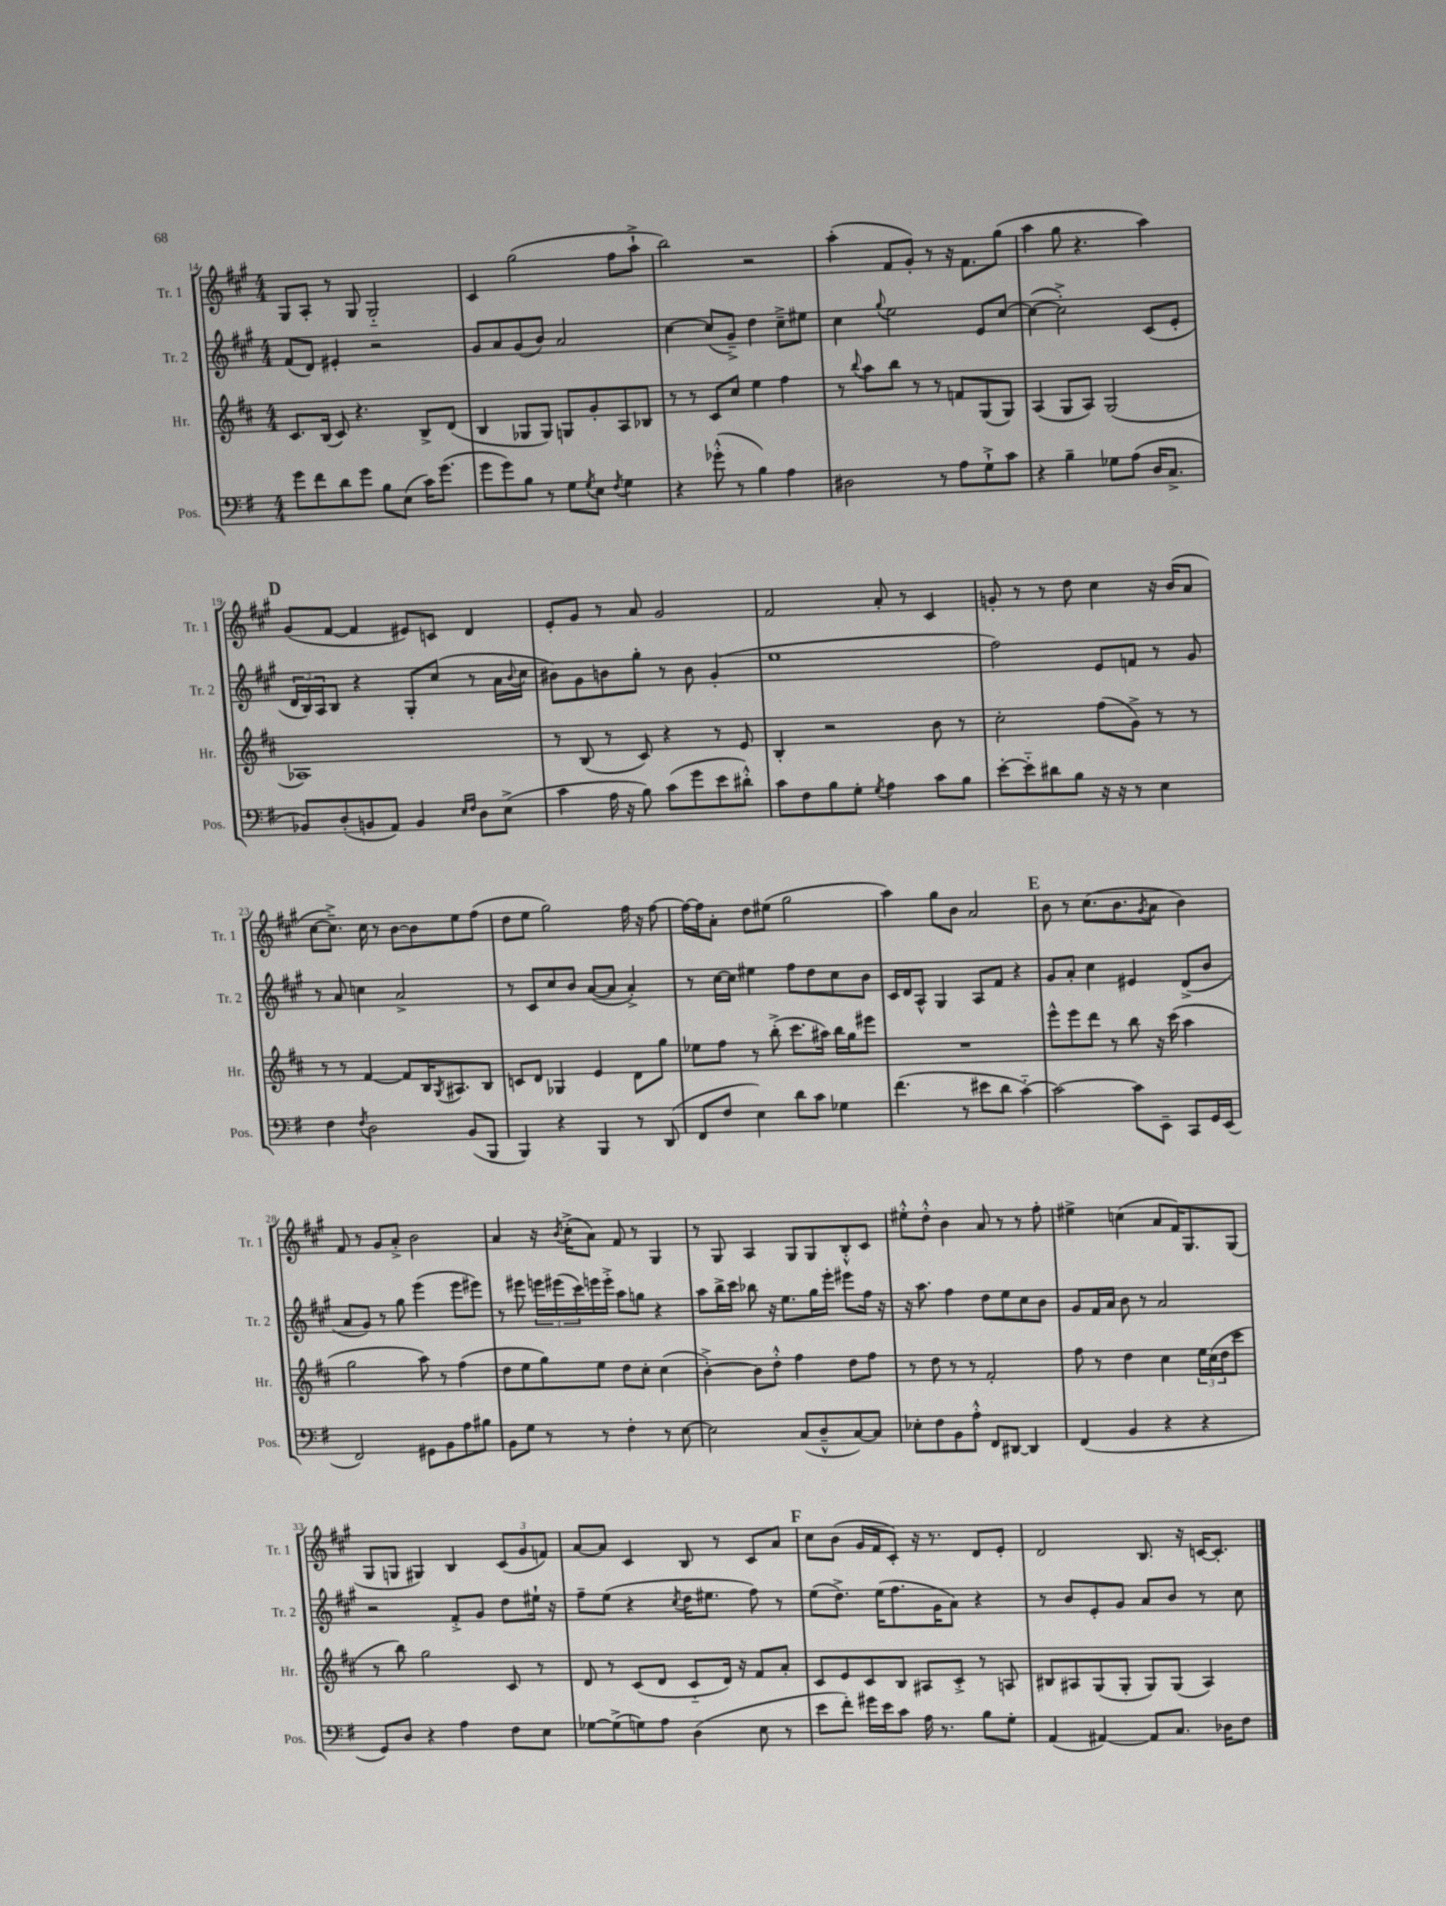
<<
\new StaffGroup <<
\new Staff = "s0" \with { instrumentName = "Tr. 1" shortInstrumentName = "Tr. 1" } {
    \clef treble \key a \major \numericTimeSignature \time 4/4
    gis8 a8-. r8 gis8 gis2-_ |
    cis'4 gis''2( fis''8 a''8-!-> |
    b''2) r2 |
    a''4-.( fis'8 gis'8-.) r8 r16 fis'8. gis''8( |
    a''4 gis''8 r4. a''4) |
    \mark \markup { \bold "D" } gis'8( fis'8~ fis'4 eis'8) c'8 d'4 |
    e'8-. gis'8 r8 a'8 gis'2 |
    fis'2 a'8-. r8 cis'4 |
    g'8-. r8 r8 d''8 cis''4 r16 b'16( a'8 |
    cis''8~ cis''8.--->) cis''16 r8 b'8~ b'8 e''8 fis''8( |
    d''8 e''8 gis''2) fis''16 r16 fis''8~ |
    fis''16~ fis''16 a'8-. d''8 eis''8( gis''2 |
    a''4) gis''8 b'8 a'2 |
    \mark \markup { \bold "E" } b'8 r8 cis''8.( b'8. \acciaccatura { gis'8 } a'8 b'4) |
    fis'8 r8 gis'8 a'8-.-> b'2 |
    a'4 r16 \acciaccatura { b'8 } cis''16-.->( a'8) fis'8 r8 gis4 |
    r8 gis8 a4 gis8 gis8 b8-.-^ cis'8 |
    eis''8-.-^ d''8-.-^ b'4 a'8 r8 r8 fis''8-. |
    eis''4-> c''4( a'8 fis'16) gis8. gis8( |
    gis8 g8 gis4) b4 \tuplet 3/2 { cis'8( gis'8 f'8) } |
    a'8~ a'8 cis'4 b8 r8 cis'8 a'8 |
    \mark \markup { \bold "F" } cis''8 b'8( gis'16 fis'16 cis'8-.) r16 r8. d'8 e'8-. |
    d'2 b8. r16 c'16~ c'8.-. \bar "|." |
}
\new Staff = "s1" \with { instrumentName = "Tr. 2" shortInstrumentName = "Tr. 2" } {
    \clef treble \key a \major \numericTimeSignature \time 4/4
    fis'8( d'8) eis'4-. r2 |
    gis'8 a'8 gis'8( b'8) a'2 |
    cis''4~ cis''8( gis'8--->) d''4 cis''8---> eis''8 |
    cis''4 \appoggiatura { gis''8 } e''2 e'8 cis''8~ |
    cis''4~( cis''2-.->) cis'8( e'8-. |
    \mark \markup { \bold "D" } \tuplet 3/2 { d'16 b16) a16 } b8 r4 gis8-. cis''8( r8 a'16 \appoggiatura { b'8 } cis''16 |
    bis'8) gis'8 b'8 gis''8-. r8 b'8 gis'4-.( |
    e''1 |
    fis''2) e'8 f'8 r8 gis'8 |
    r8 a'8 c''4 a'2-> |
    r8 cis'8 cis''8 b'8 a'8~( a'8 a'4-.->) |
    r8 cis''16~ cis''16 eis''4 fis''8 d''8 cis''8 b'8 |
    cis'16 d'16 a8-^ gis4 a8 fis'8 r4 |
    \mark \markup { \bold "E" } gis'8 a'8-. cis''4 eis'4 d'8->( b'8 |
    a'8 gis'8) r8 gis''8 e'''4( e'''8 eis'''8) |
    r8 eis'''8 \tuplet 3/2 { e'''16 eis'''16( cis'''16) } e'''16 e'''16-.-> a''8 g''8 r4 |
    a''8 b''16-> cis'''16 bes''8 r16 e''8. gis''16 e'''16-. eis'''8 fis''16 r16 |
    r16 a''8. fis''4 d''8 e''8 cis''8 b'8 |
    gis'8 fis'16 a'16 b'8 r8 a'2 |
    r2 fis'8-.-> gis'8 d''8 eis''16-! r16 |
    fis''8-- e''8( r4 \acciaccatura { cis''8 } d''16 eis''8. fis''8) r8 |
    \mark \markup { \bold "F" } e''8( d''8.->) e''16( fis''8. gis'16 a'8) r4 |
    r8 b'8 e'8-. gis'8 a'8 b'8 r8 cis''8 \bar "|." |
}
\new Staff = "s2" \with { instrumentName = "Hr." shortInstrumentName = "Hr." } {
    \clef treble \key d \major \numericTimeSignature \time 4/4
    cis'8. b16( cis'8) r4. b8-> d'8( |
    b4 ges8 ges8) g8 g'8-. a8 bes8 |
    r8 r8 cis'8 cis''8 e''4 fis''4 |
    r8 \appoggiatura { b''8 } a''8 b''8 r8 r8 f'8 g8( g8) |
    a4( g8 a8) g2( |
    \mark \markup { \bold "D" } aes1) |
    r8 b8( r8 cis'8) r4 r8 e'8 |
    b4-. r2 b'8 r8 |
    cis''2-. fis''8( g'8->) r8 r8 |
    r8 r8 fis'4~ fis'8 b16 \acciaccatura { g8 } ais8. b8 |
    c'8 d'8 ges4 e'4 d'8 g''8 |
    ees''8 fis''8 r8 b''8-.->( cis'''8. ais''16) b''16 g''16 eis'''8 |
    R1 |
    \mark \markup { \bold "E" } e'''8-^ e'''8 d'''8 r8 b''8 r16 cis'''16( a''4 |
    g''2 a''8) r8 fis''4( |
    d''8 e''8 g''8) e''8 d''8 cis''8-. cis''4( |
    b'4~-.->) b'8 d''8-.-^ fis''4 d''8 fis''8 |
    r8 d''8 r8 r8 fis'2-. |
    fis''8 r8 d''4 cis''4 \tuplet 3/2 { e''16 cis''16( d''16 } cis'''8 |
    r8 b''8) g''2 cis'8 r8 |
    d'8 r8 cis'8( d'8 cis'8-_ d'16) r16 fis'8 a'8-. |
    \mark \markup { \bold "F" } cis'8 e'8 cis'8 b8 ais8 cis'8-.-> r8 a8 |
    bis8 ais8 g8( g8-. g8) g8( ais4) \bar "|." |
}
\new Staff = "s3" \with { instrumentName = "Pos." shortInstrumentName = "Pos." } {
    \clef bass \key g \major \numericTimeSignature \time 4/4
    g'8 fis'8 d'8 g'8 b8 e8( c'16) g'8.( |
    g'8 g'8) b8 r8 g8 \acciaccatura { g8 } e8 \acciaccatura { fis8 } g4 |
    r4 ges'8-.-^( r8 b4) a4 |
    dis2 r8 a8 g8-!-> c'8 |
    r4 b4-- ges8 a8( d16 c8.-> |
    \mark \markup { \bold "D" } bes,8) d8-.( b,8 a,8) b,4 \grace { e16 fis16 } d8 e8->( |
    c'4 a16 r16 b8) c'8( g'8 e'8 dis'8-.-^) |
    c'8 fis8 b8 g8-. \acciaccatura { g8 } a4 c'8 b8 |
    e'8~-. e'8-_ dis'8 b8 r16 r16 r8 e4 |
    fis4 \acciaccatura { fis8 } d2 b,8( b,,8 |
    b,,4) r4 b,,4 r8 d,8( |
    fis,8 fis8 e4) d'8 c'8 ges4 |
    fis'4.( r8 eis'8 d'8 c'4~-_) |
    \mark \markup { \bold "E" } c'2~ c'8 e,8-- c,8 g,16 e,16( |
    fis,2) gis,8 b,8 a8 bis8 |
    b,8 g8 r8 r8 fis4-. r8 e8~ |
    e2 c8( d8---^ c8~) c8 |
    ees8-. fis8 b,8 a8-.-^ fis,8 dis,8~ dis,4 |
    fis,4( b,4 r4 r4 |
    g,8) d8 r4 a4 fis8 e8 |
    ges8~ ges8->( g8) a8 d4( e8 r8 |
    \mark \markup { \bold "F" } e'8 fis'8-.) gis'16 e'16 c'8 a16 r8. b8 g8-. |
    a,4( ais,4~) ais,8 c8. des16 fis8 \bar "|." |
}
>>
>>
\layout { \context { \Score currentBarNumber = #14 } }
